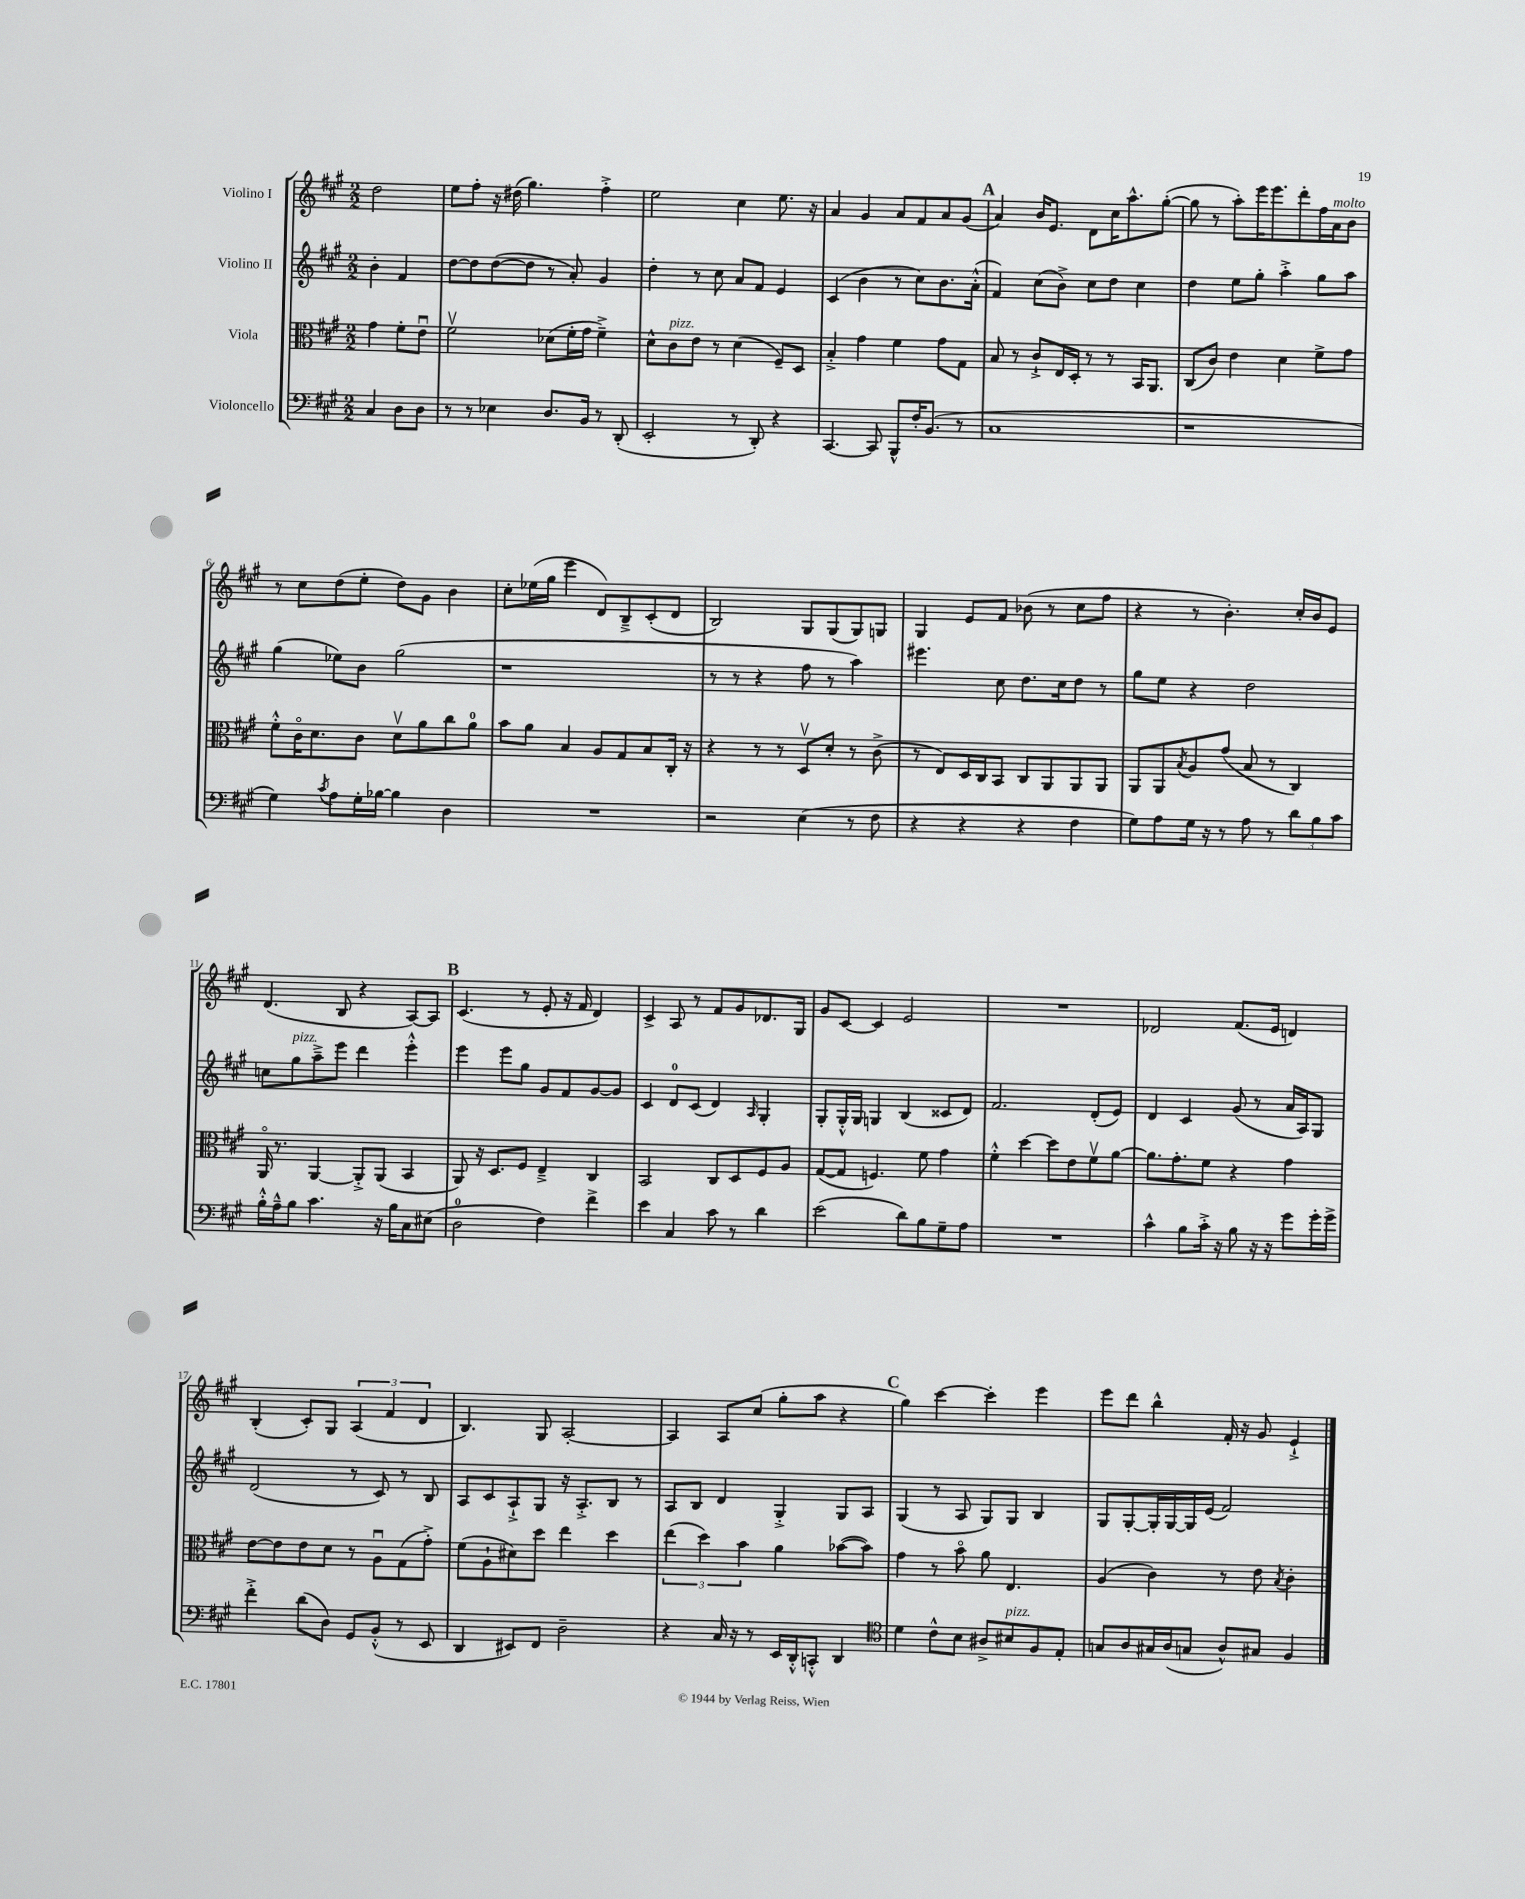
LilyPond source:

<<
\new StaffGroup <<
\new Staff = "s0" \with { instrumentName = "Violino I" } {
    \clef treble \key a \major \numericTimeSignature \time 2/2 \partial 2
    d''2 |
    e''8 fis''8-. r16 dis''16( gis''4.) fis''4-.-> |
    e''2 cis''4 e''8. r16 |
    a'4 gis'4 a'8 fis'8 a'8 gis'8( |
    \mark \markup { \bold "A" } a'4) b'16 e'8. d'8 cis''16 a''8.-^ gis''8~-.( |
    gis''8 r8 a''8-.) e'''16 e'''8. d'''8-. fis''16 a'16^\markup { \italic "molto" } b'8 |
    r8 cis''8 d''8( e''8-. d''8) gis'8 b'4 |
    cis''8-. ees''16( gis''16 e'''4 d'8) b8---> cis'8-.( d'8 |
    b2) gis8 gis8( gis8) g8 |
    gis4 e'8 fis'8 bes'8( r8 cis''8 fis''8 |
    r4 r8 b'4.-.) cis''16-. b'16 e'8 |
    d'4.( b8 r4 a8~) a8 |
    \mark \markup { \bold "B" } cis'4.( r8 e'8-. r16 fis'16 d'4) |
    cis'4-> a8 r8 fis'8 gis'8 des'8. gis16 |
    gis'8 cis'8~ cis'4 e'2 |
    R1 |
    des'2 fis'8.( e'16 d'4) |
    b4-.( cis'8-.) gis8 \tuplet 3/2 { a4( fis'4 d'4 } |
    b4.) gis8 a2~-. |
    a4 a8 cis''8( gis''8-. a''8 r4 |
    \mark \markup { \bold "C" } gis''4) cis'''4~ cis'''4-. e'''4 |
    e'''8 d'''8 b''4-^ fis'16-. r16 gis'8 e'4-!-> \bar "|." |
}
\new Staff = "s1" \with { instrumentName = "Violino II" } {
    \clef treble \key a \major \numericTimeSignature \time 2/2 \partial 2
    b'4-. fis'4 |
    d''8~ d''8 d''8~( d''8 r8 a'8-.) gis'4 |
    d''4-. r8 cis''8 a'8 fis'8 e'4 |
    cis'4( b'4 r8 cis''8) b'8. a'16-.-^( |
    \mark \markup { \bold "A" } fis'4) cis''8( b'8->) cis''8 d''8 cis''4 |
    d''4 e''8 gis''8-. a''4-.-> gis''8 a''8 |
    gis''4( ees''8) b'8 gis''2( |
    r1 |
    r8 r8 r4 fis''8 r8 a''4) |
    eis'''4. cis''8 d''8. cis''16 d''8 r8 |
    gis''8 e''8 r4 d''2 |
    c''8 gis''8^\markup { \italic "pizz." } a''8---> e'''8 d'''4 e'''4-.-^ |
    \mark \markup { \bold "B" } e'''4 e'''8 gis''8 gis'8 fis'8 gis'8~ gis'8 |
    cis'4 d'8-0 cis'8( d'4) \grace { a16 } gis4-. |
    gis8-. gis16-.-^ gis16 g4 b4( cisis'8 d'8) |
    fis'2. d'8-.( e'8) |
    d'4 cis'4 gis'8( r8 a'16 a16) gis8 |
    d'2( r8 cis'8) r8 b8 |
    a8 cis'8 a8-!-> gis8 r16 a8.-.-> b8 r8 |
    a8 b8 d'4 gis4-.-> gis8 a8 |
    \mark \markup { \bold "C" } gis4( r8 a8 gis8) gis8 b4 |
    gis8 gis8~-. gis16-. gis16~ gis16 e'16( fis'2) \bar "|." |
}
\new Staff = "s2" \with { instrumentName = "Viola" } {
    \clef alto \key a \major \numericTimeSignature \time 2/2 \partial 2
    gis'4 fis'8-. e'8\downbow |
    fis'2\upbow des'8( fis'16-. gis'16 fis'4--->) |
    d'8-^ cis'8^\markup { \italic "pizz." } e'8 r8 d'4( fis8--) d8 |
    b4-.-> gis'4 fis'4 gis'8 gis8 |
    \mark \markup { \bold "A" } b8 r8 cis'8-!-> e16 d16-. r8 r8 b,16 a,8. |
    cis8( cis'8) e'4 d'4 fis'8-> gis'8 |
    fis'8-.-^ cis'16\flageolet d'8. cis'8 d'8\upbow a'8 cis''8 a'8-0 |
    b'8 a'8 b4 a8 gis8 b8 cis16-. r16 |
    r4 r8 r8 d8\upbow d'8-. r8 cis'8->( |
    r8 e8) d16 cis16 b,8 cis8 a,8 a,8 a,8 |
    a,8 a,8 \acciaccatura { b8 } a8 gis'8( b8 r8 cis4) |
    a,16\flageolet r8. a,4~ a,8-.-> a,8( b,4 |
    \mark \markup { \bold "B" } a,8) r16 d8. fis8 e4---> cis4 |
    b,2 cis8 d8 fis8 a8 |
    gis8~( gis8 f4.) fis'8 gis'4 |
    fis'4-.-^ d''4~ d''8 e'8 fis'8\upbow a'8~ |
    a'8. gis'8.-. fis'8 r4 gis'4 |
    e'8~ e'8 e'8 d'8 r8 a8\downbow gis8( gis'8-.->) |
    fis'8( a8-! dis'8) d''8 e''4 d''4 |
    \tuplet 3/2 { e''4( d''4) b'4 } a'4 bes'8~( bes'8) |
    \mark \markup { \bold "C" } gis'4 r8 b'8\flageolet a'8 e4. |
    a4( cis'4) r8 e'8 \acciaccatura { b8 } cis'4-. \bar "|." |
}
\new Staff = "s3" \with { instrumentName = "Violoncello" } {
    \clef bass \key a \major \numericTimeSignature \time 2/2 \partial 2
    cis4 d8 d8 |
    r8 r8 ees4 d8. b,16 r8 d,8-.( |
    e,2-. r8 d,8-.) r4 |
    cis,4.~ cis,8 b,,8-^ fis16-. b,8.( r8 |
    \mark \markup { \bold "A" } cis1 |
    r1 |
    gis4) \acciaccatura { cis'8 } a8 gis16-. bes16~ bes4 d4 |
    R1 |
    r2 e4( r8 fis8 |
    r4 r4 r4 fis4 |
    gis8) a8 gis16 r16 r8 a8 r8 \tuplet 3/2 { d'8 b8 cis'8 } |
    b16-.-^ a16---^ b8 cis'4. r16 b16 cis8 eis8( |
    \mark \markup { \bold "B" } d2-0 fis4) fis'4-> |
    e'4 cis4 cis'8 r8 d'4 |
    e'2( d'8) b8 gis8-- a8 |
    R1 |
    cis'4-^ b8 cis'16-.-> r16 b8 r16 r16 gis'8 gis'16-. gis'16-> |
    fis'4-.-> d'8( d8) gis,8 b,8-.-^( r8 e,8 |
    d,4 eis,8) fis,8 d2-- |
    r4 cis16 r16 r8 e,16 d,16-.-^ c,8-.-^ d,4 |
    \mark \markup { \bold "C" } \clef tenor d'4 cis'8-^ b8 ais8-> bis8^\markup { \italic "pizz." } fis8 e8-. |
    g8 a8 gis16 a16( g8 a8-^) gis8 fis4 \bar "|." |
}
>>
>>
